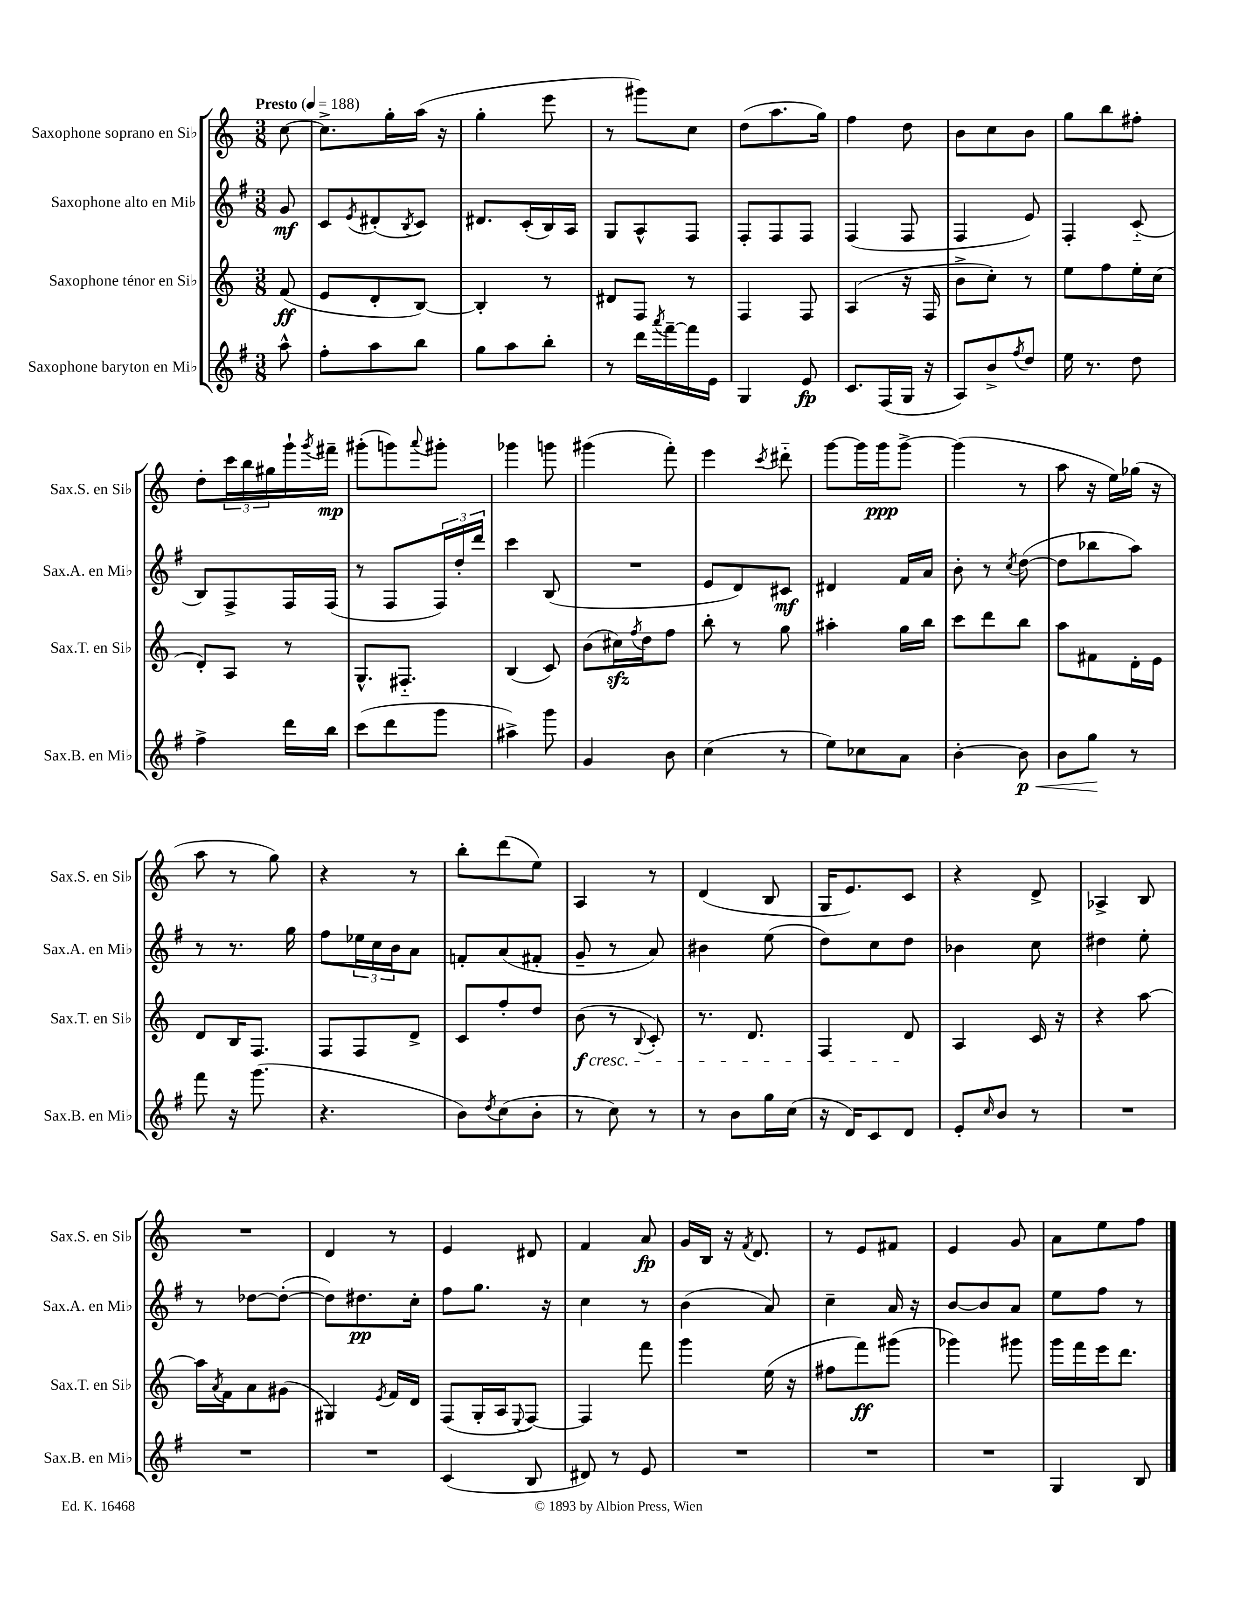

**kern	**kern	**kern	**kern
*staff4	*staff3	*staff2	*staff1
*clefG2	*clefG2	*clefG2	*clefG2
*k[f#]	*k[]	*k[f#]	*k[]
*M3/8	*M3/8	*M3/8	*M3/8
*MM188	*MM188	*MM188	*MM188
8aa^^\	(8f/	8g/	[8cc\
=	=	=	=
8ff#'\L	8e/L	8c/L	8.cc^\]L
.	.	8qe/	.
8aa\	8d'/	(8d#'/	.
.	.	.	16gg'\L
.	.	8qB/	.
8bb\J	[8B/J)	8c/J)	(16aa\JJ
.	.	.	16r
=	=	=	=
8gg\L	4B'/]	8.d#/L	4gg'\
8aa\	.	.	.
.	.	(16c'/L	.
8bb'\J	8r	16B/)	8eee\
.	.	16A/JJ	.
=	=	=	=
8r	8d#/L	8G/L	8r
16ddd\LL	8F/J	8A^^/	8ggg#\L)
8qaaa/	.	.	.
[16fff#~\	.	.	.
16fff#\]	8r	8F#/J	8cc\J
16e\JJ	.	.	.
=	=	=	=
4G/	4F/	8F#'/L	(8dd\L
.	.	8F#/	8.aa\
8e/	8F/	8F#/J	.
.	.	.	16gg\Jk)
=	=	=	=
8.c/L	(4A/	(4F#/	4ff\
(16F#/L	.	.	.
16G/JJ	16r	8F#/	8dd\
16r	16F/	.	.
=	=	=	=
8A/L)	8b^\L	4F#/	8b\L
8b^/	8cc'\J)	.	8cc\
8qff#/	.	.	.
8dd/J	8r	8e/)	8b\J
=	=	=	=
16ee\	8ee\L	4F#'/	8gg\L
8.r	.	.	.
.	8ff\	.	8bb\
8dd\	16ee'\L	(8c'~/	8ff#'\J
.	(16cc\JJ	.	.
=	=	=	=
4ff#^\	8d'/L)	8B/L)	8dd'\L
.	8A/J	8F#^/	24ccc\L
.	.	.	24bb\
.	.	.	24gg#\
16ddd\LL	8r	16F#/L	16ggg`\
.	.	.	8qggg/
16bb\JJ	.	(16F#/JJ	16fff#~\JJ
=	=	=	=
(8ccc\L	8.G^^/L	8r	(8ggg#'\L
8ddd\	.	8F#/L	8ggg\)
.	8.F#'~/J	.	.
.	.	.	8qqaaa/
8ggg\J	.	24F#/L)	8ggg#'\J
.	.	24dd'/	.
.	.	24ddd/JJ	.
=	=	=	=
4aa#^\)	(4B/	4ccc\	4ggg-\
8ggg\	8c/)	(8B/	8ggg\
=	=	=	=
4g/	(8b\L	4.r	(4ggg#\
.	16cc#\L)	.	.
.	8qff/	.	.
.	16dd\J	.	.
8b\	8ff\J	.	8fff'\)
=	=	=	=
(4cc\	8bb'\	8e/L	4eee\
.	8r	8d/)	.
.	.	.	8qccc/
8r	8gg\	8c#/J	8ddd#'~\
=	=	=	=
8ee\L)	4aa#'\	4d#/	[8ggg\L
8cc-\	.	.	16ggg\]L
.	.	.	16ggg\J
8a\J	16gg\LL	16f#/LL	[8ggg^\J
.	16bb\JJ	16a/JJ	.
=	=	=	=
[4b'\	8ccc\L	8b'\	(4ggg\]
.	8ddd\	8r	.
.	.	8qcc/	.
8b\]	8bb\J	([8dd\	8r
=	=	=	=
8b\L	8aa\L	8dd\]L	8aa\
8gg\J	8f#\	8bb-\	16r
.	.	.	16ee\LL)
8r	16d'\L	8aa\J)	(16gg-\JJ
.	16e\JJ	.	16r
=	=	=	=
8fff#\	8d/L	8r	8aa\
16r	16B/K	8.r	8r
(8.ggg\	8.F/J	.	.
.	.	.	8gg\)
.	.	16gg\	.
=	=	=	=
4.r	8F/L	8ff#\L	4r
.	8F/	24ee-\L	.
.	.	24cc\	.
.	.	24b\J	.
.	8d^/J	8a\J	8r
=	=	=	=
8b\L)	8c/L	8f'/L	8bb'\L
8qdd/	.	.	.
(8cc\	8ff'/	(8a/	(8ddd\
8b'\J	8dd/J	8f#'/J	8ee\J)
=	=	=	=
8r	(8b\	8g~/	4A/
8cc\)	8r	8r	.
.	8qqB/	.	.
8r	8c'/)	8a/)	8r
=	=	=	=
8r	8.r	4b#\	(4d/
8b\L	.	.	.
.	8.d/	.	.
16gg\L	.	(8ee\	8B/
(16cc\JJ	.	.	.
=	=	=	=
16r	4F/	8dd\L)	16G/LK
16d/LK)	.	.	8.e/)
8c/	.	8cc\	.
8d/J	8d/	8dd\J	8c/J
=	=	=	=
8e'/L	4A/	4b-\	4r
16qqcc/	.	.	.
8b/J	.	.	.
8r	16c/	8cc\	8d^/
.	16r	.	.
=	=	=	=
4.r	4r	4dd#\	4A-^/
.	[8aa\	8ee'\	8B/
=	=	=	=
4.r	16aa\]LL	8r	4.r
.	8qa/	.	.
.	16f\J	.	.
.	8a\	[8dd-\L	.
.	(8g#\J	(8dd-'\_J	.
=	=	=	=
4.r	4G#/)	8dd-\]L)	4d/
.	.	8.dd#\	.
.	8qe/	.	.
.	16f/LL	.	8r
.	16d/JJ	16cc'\Jk	.
=	=	=	=
(4c/	(8F/L	8ff#\L	4e/
.	16G'/L	8.gg\J	.
.	16A/J	.	.
.	8qqE/	.	.
8B/	[8F/J)	.	8d#/
.	.	16r	.
=	=	=	=
8d#/)	4F/]	4cc\	4f/
8r	.	.	.
8e/	8fff\	8r	8a/
=	=	=	=
4.r	4ggg\	(4b\	16g/LL
.	.	.	16B/JJ
.	.	.	16r
.	.	.	8qf/
.	.	.	8.d/
.	(16ee\	8a/)	.
.	16r	.	.
=	=	=	=
4.r	8ff#\L	4cc~\	8r
.	8fff\)	.	8e/L
.	(8ggg#\J	16a/	8f#/J
.	.	16r	.
=	=	=	=
4.r	4ggg-\)	[8b/L	4e/
.	.	8b/]	.
.	8ggg#\	8a/J	8g/
=	=	=	=
4G/	16ggg\LL	8ee\L	8a\L
.	16fff\	.	.
.	16eee\J	8ff#\J	8ee\
.	8.ddd\J	.	.
8B/	.	8r	8ff\J
==	==	==	==
*-	*-	*-	*-
